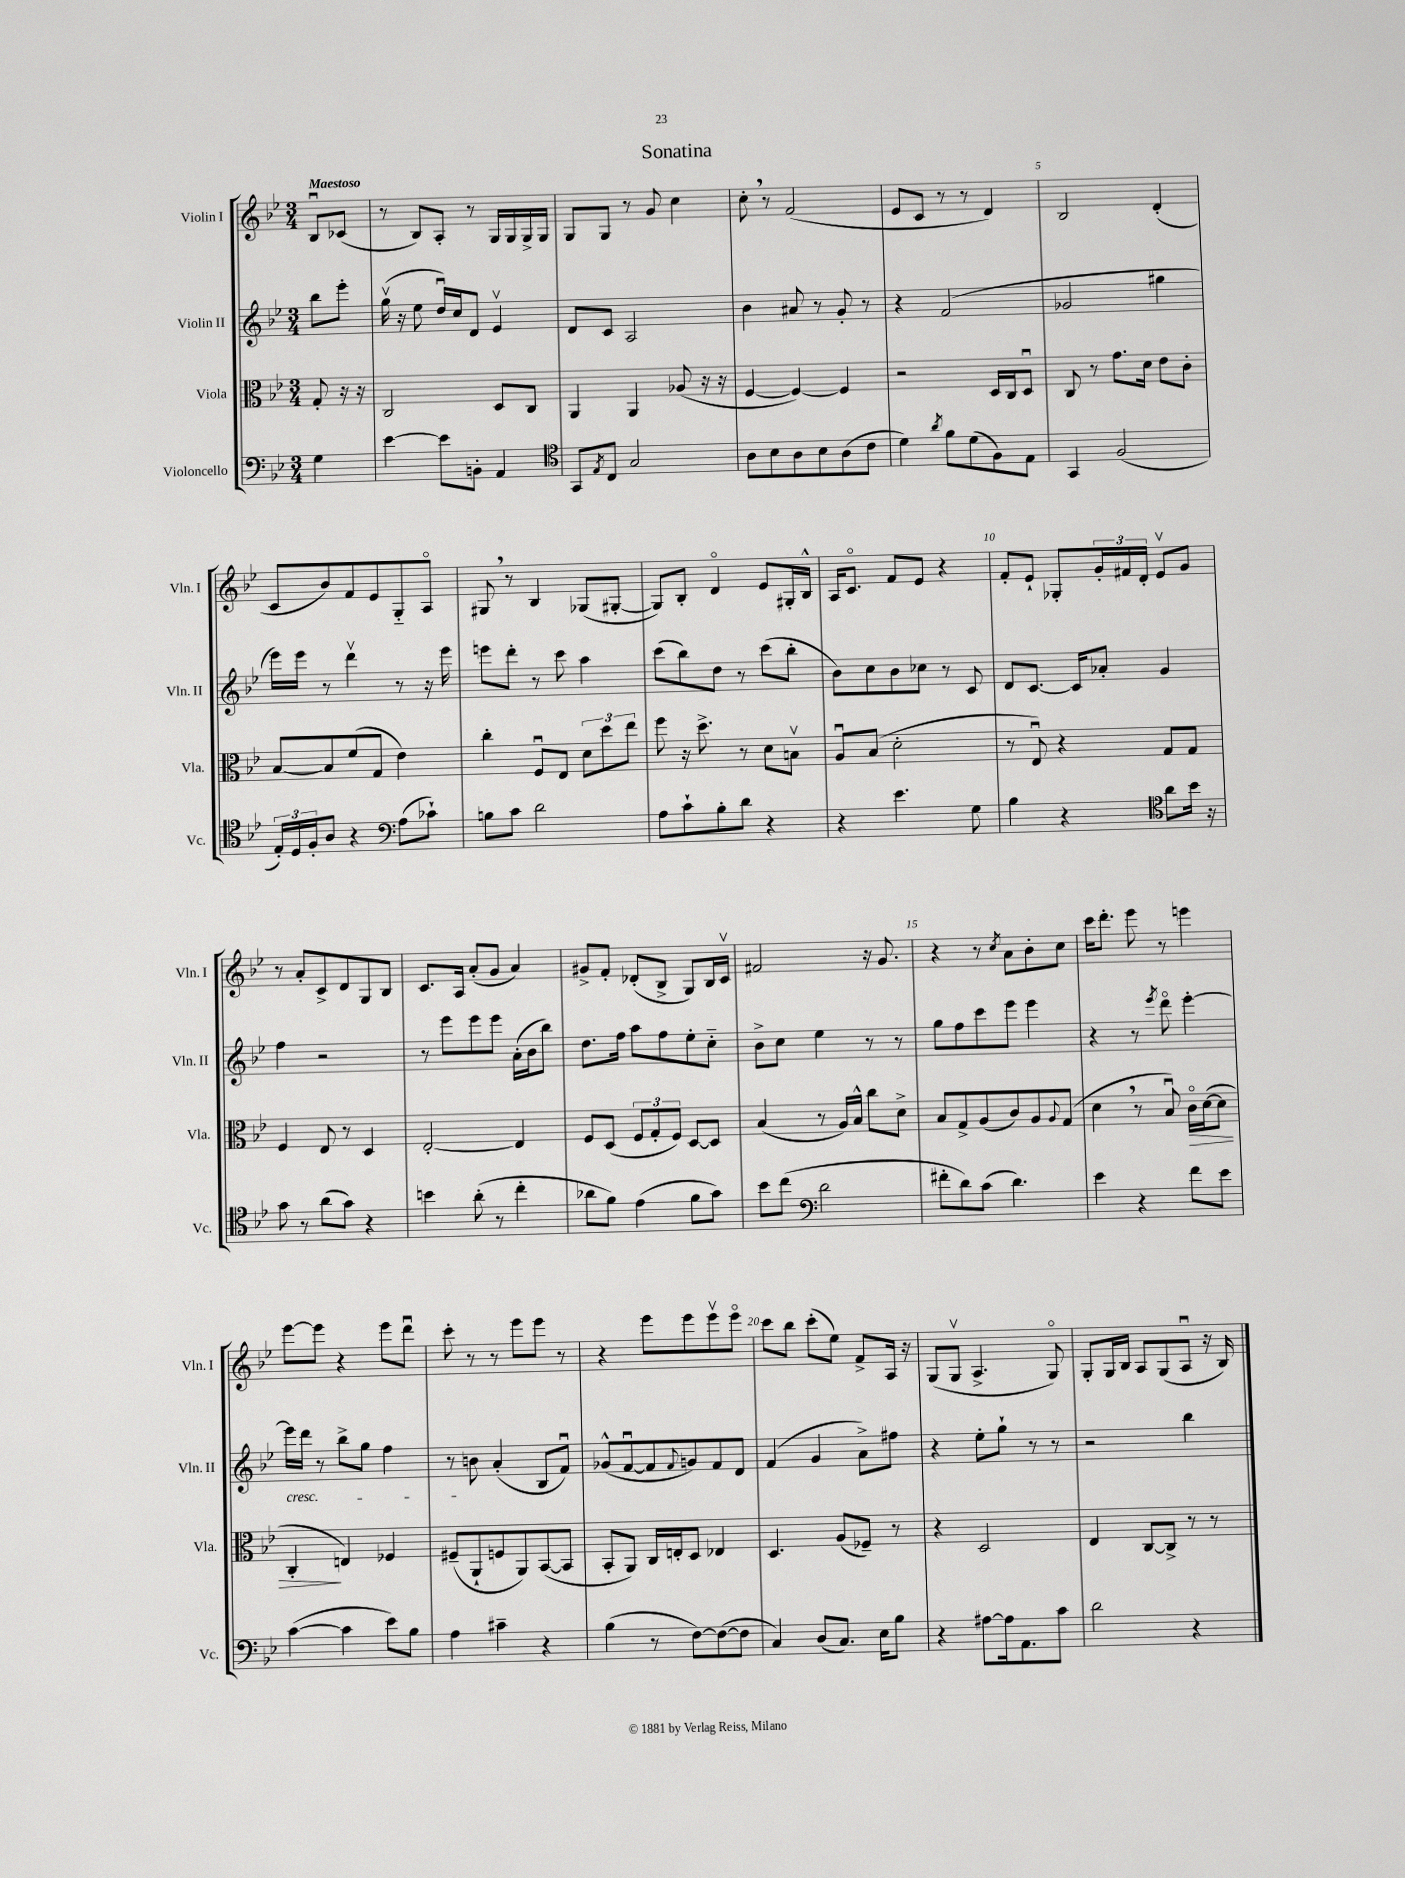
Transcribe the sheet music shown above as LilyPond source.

\header { title = "Sonatina" }
<<
\new StaffGroup <<
\new Staff = "s0" \with { instrumentName = "Violin I" shortInstrumentName = "Vln. I" } {
    \clef treble \key bes \major \numericTimeSignature \time 3/4 \partial 4 \tempo "Maestoso"
    bes8\downbow ces'8( |
    r8 bes8) a8-. r8 g16 g16 g16-> g16 |
    g8 g8 r8 g'8 c''4 |
    c''8-. \breathe r8 f'2( |
    ees'8 c'8 r8 r8 d'4) |
    bes2 d'4-.( |
    c'8 bes'8) f'8 ees'8 g8-_ a8\flageolet |
    gis8 \breathe r8 bes4 ges8( gis8~-. |
    gis8) bes8-. d'4\flageolet ees'8 gis16-. bes16-^ |
    a16 c'8.\flageolet f'8 ees'8 r4 |
    f'8-. ees'8-! ges8-. \tuplet 3/2 { g'16-. fis'16 d'16-. } ees'8\upbow g'8 |
    r8 a'8-. c'8-> d'8 g8 bes8 |
    c'8. a16 a'8-.( g'8 a'4) |
    gis'8-> f'8-. des'8-.( bes8-> g8) bes16 c'16\upbow |
    fis'2 r16 g'8. |
    r4 r8 \acciaccatura { c''8 } a'8 bes'8-. c''8 |
    c'''16 d'''8.-. ees'''8 r8 e'''4 |
    ees'''8~ ees'''8 r4 ees'''8 d'''8\downbow |
    c'''8-. r8 r8 ees'''8 ees'''8 r8 |
    r4 ees'''8 ees'''8 ees'''8\upbow ees'''8\flageolet |
    c'''8 bes''8 c'''8-.( ees''8) f'8-> a16 r16 |
    g8( g8\upbow a4.-> g8\flageolet) |
    g8-. g16 bes16 a8 g8( a8\downbow r16 bes16) \bar "|." |
}
\new Staff = "s1" \with { instrumentName = "Violin II" shortInstrumentName = "Vln. II" } {
    \clef treble \key bes \major \numericTimeSignature \time 3/4 \partial 4
    bes''8 ees'''8-. |
    g''16\upbow( r16 ees''8 d''16\downbow) c''16 d'8 ees'4\upbow |
    d'8 c'8 a2 |
    bes'4 ais'8 r8 g'8-. r8 |
    r4 f'2( |
    ges'2 gis''4 |
    ees'''16) ees'''16 r8 d'''4\upbow r8 r16 ees'''16 |
    e'''8 d'''8-. r8 c'''8 a''4 |
    c'''8( bes''8) d''8 r8 c'''8( bes''8-. |
    bes'8) c''8 bes'8 ces''8 r8 c'8 |
    d'8 c'8.~ c'16 aes'8-. g'4 |
    f''4 r2 |
    r8 ees'''8 ees'''8 ees'''8 a'16-.( bes'16 bes''8) |
    d''8. f''16 a''8 f''8 ees''8-. c''8-_ |
    bes'8-> c''8 ees''4 r8 r8 |
    g''8 f''8 c'''8 ees'''8 ees'''4 |
    r4 r8 \acciaccatura { ees'''8 } d'''8\flageolet ees'''4~-. |
    ees'''16\cresc d'''16 r8 bes''8-> g''8 f''4 |
    r8 b'8\! a'4-.( bes8 f'8\downbow) |
    ges'8-^( f'8~\downbow f'8 \appoggiatura { f'8 } g'8) f'8 d'8 |
    f'4( g'4 a'8->) fis''8 |
    r4 ees''8-. g''8-! r8 r8 |
    r2 bes''4 \bar "|." |
}
\new Staff = "s2" \with { instrumentName = "Viola" shortInstrumentName = "Vla." } {
    \clef alto \key bes \major \numericTimeSignature \time 3/4 \partial 4
    g8-. r16 r16 |
    c2 d8 c8 |
    a,4 a,4 aes8( r16 r16 |
    f4~ f4~) f4 |
    r2 d16 c16 d8\downbow |
    c8 r8 g'8. d'16 ees'8 c'8-. |
    bes8~ bes8 f'8( g8 ees'4) |
    c''4-. f8\downbow ees8 \tuplet 3/2 { d'8 d''8 ees''8 } |
    f''8 r16 d''8.-> r8 d'8 b8\upbow |
    a8\downbow bes8( d'2-. |
    r8 ees8\downbow) r4 g8 g8 |
    f4 ees8 r8 d4 |
    ees2~-. ees4 |
    f8 d8( \tuplet 3/2 { f8 g8-. f8) } d8~ d8 |
    bes4( r8 a16) bes16-^ c''8 d'8-> |
    bes8 g8-> a8( c'8) a8 \appoggiatura { a8 } g8( |
    d'4 \breathe r8 bes8\downbow) c'16\flageolet\> d'16~( d'8 |
    c4-.\! e4) fes4 |
    fis8--( a,8-! f8 a,8) bes,8~( bes,8 |
    bes,8-. a,8) c16 e16-. d8 ees4 |
    d4. a8( fes8--) r8 |
    r4 d2 |
    ees4 c8~ c8-> r8 r8 \bar "|." |
}
\new Staff = "s3" \with { instrumentName = "Violoncello" shortInstrumentName = "Vc." } {
    \clef bass \key bes \major \numericTimeSignature \time 3/4 \partial 4
    g4 |
    ees'4~ ees'8 b,8-. a,4 |
    \clef tenor g,8 \acciaccatura { ees8 } c8 g2 |
    a8 bes8 a8 bes8 a8( c'8 |
    d'4) \acciaccatura { a'8 } f'8 d'8( f8) ees8 |
    g,4 f2( |
    \tuplet 3/2 { ees16-.) d16 f16-. } a8 r4 \clef bass a8( ces'8-!) |
    b8 c'8 d'2 |
    a8 c'8-! bes8-. d'8 r4 |
    r4 ees'4. g8 |
    bes4 r4 \clef tenor a'8 bes'16 r16 |
    g'8 r8 a'8( g'8) r4 |
    b'4 a'8-.( r8 c''4-. |
    aes'8 f'8) ees'4( f'8 g'8) |
    bes'8 c''8( \clef bass d'2 |
    fis'8-. d'8) c'8( d'4.) |
    ees'4 r4 f'8 ees'8 |
    c'4~( c'4 ees'8) bes8 |
    a4 cis'4-- r4 |
    bes4( r8 f8~) f8~( f8 |
    c4) d8( c8.) ees16 bes8 |
    r4 ais8~ ais16 a,8. c'8 |
    d'2 r4 \bar "|." |
}
>>
>>
\layout { \context { \Score \override BarNumber.break-visibility = ##(#f #t #t) barNumberVisibility = #(every-nth-bar-number-visible 5) } }
